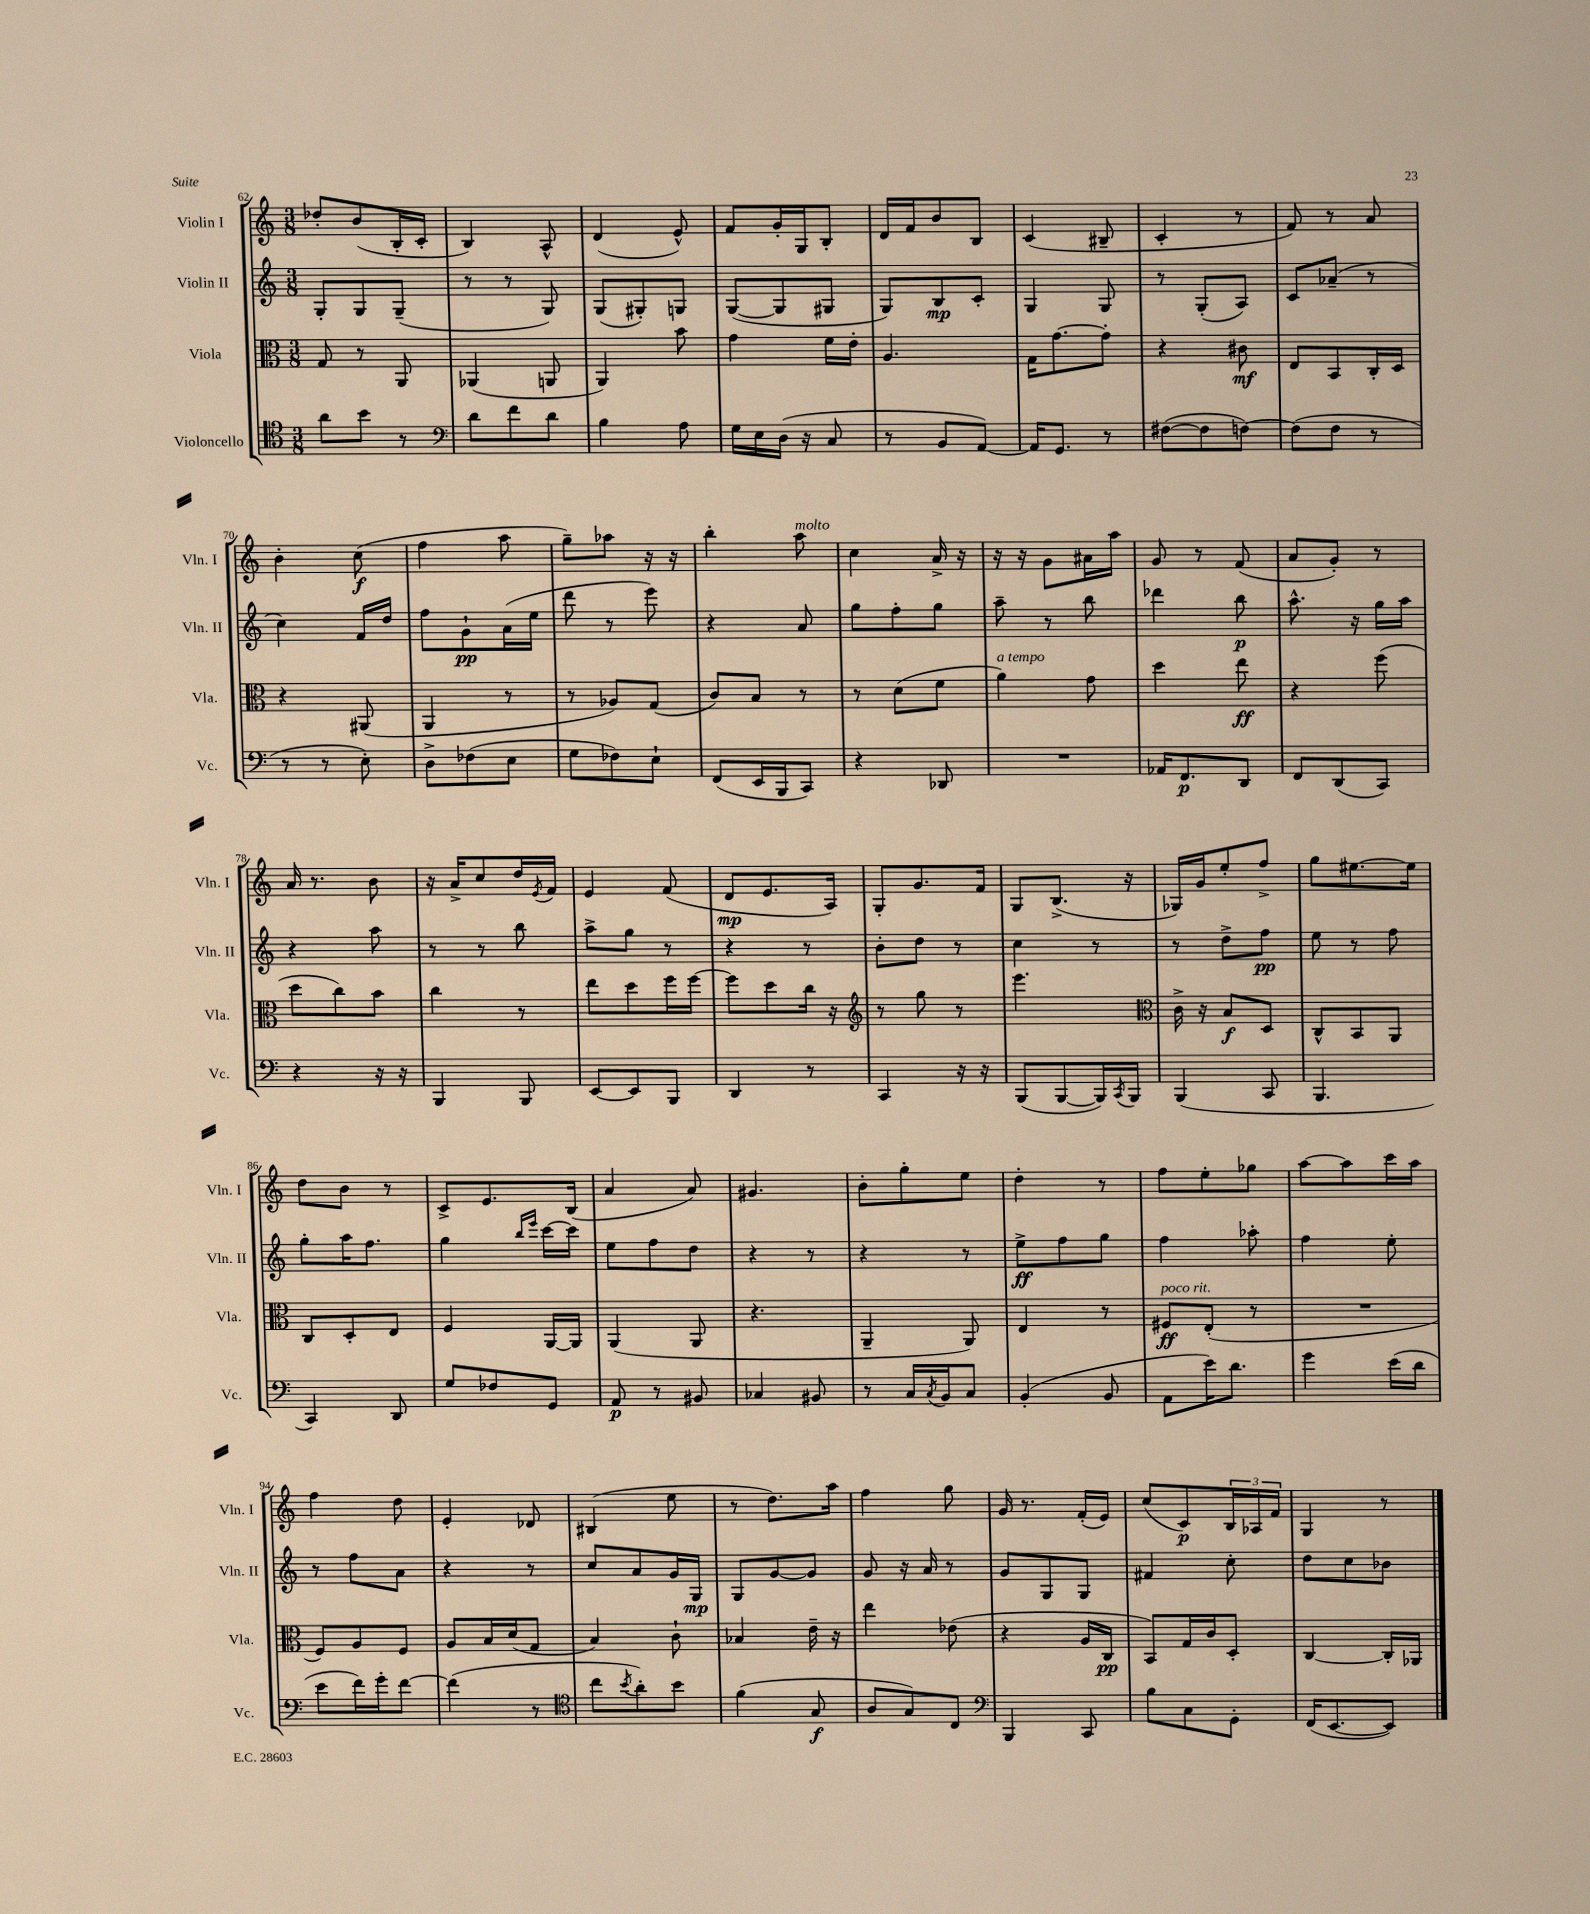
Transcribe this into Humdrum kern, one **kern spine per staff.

**kern	**dynam	**kern	**dynam	**kern	**dynam	**kern	**dynam
*part4	*part4	*part3	*part3	*part2	*part2	*part1	*part1
*staff4	*staff4	*staff3	*staff3	*staff2	*staff2	*staff1	*staff1
*I"Violoncello	*	*I"Viola	*	*I"Violin II	*	*I"Violin I	*
*I'Vc.	*	*I'Vla.	*	*I'Vln. II	*	*I'Vln. I	*
*clefC4	*	*clefC3	*	*clefG2	*	*clefG2	*
*k[]	*	*k[]	*	*k[]	*	*k[]	*
*M3/8	*	*M3/8	*	*M3/8	*	*M3/8	*
=62	=62	=62	=62	=62	=62	=62	=62
8a\L	.	8G/	.	8G'/L	.	8dd-X'/L	.
8b\J	.	8r	.	8G/	.	(8b/	.
8r	.	8AA/	.	(8G~/J	.	16B'/L	.
.	.	.	.	.	.	16c'/JJ	.
=63	=63	=63	=63	=63	=63	=63	=63
*clefF4	*	*	*	*	*	*	*
8d\L	.	(4AA-X/	.	8r	.	4B/)	.
8f\	.	.	.	8r	.	.	.
8d\J	.	8AAn/	.	8G/)	.	8A^^/	.
=64	=64	=64	=64	=64	=64	=64	=64
4B\	.	4AA/)	.	(8G/L	.	(4d/	.
.	.	.	.	8G#X'/)	.	.	.
8A\	.	8b\	.	8Gn/J	.	8e^^/)	.
=65	=65	=65	=65	=65	=65	=65	=65
16G\LL	.	4g\	.	([8G/L	.	8f/L	.
16E\	.	.	.	.	.	.	.
(16D\JJ	.	.	.	8G/]	.	16g'/L	.
16r	.	.	.	.	.	16G/J	.
8C/	.	16f\LL	.	8G#X/J	.	8B'/J	.
.	.	16e'\JJ	.	.	.	.	.
=66	=66	=66	=66	=66	=66	=66	=66
8r	.	4.A/	.	8G/L)	.	16d/LL	.
.	.	.	.	.	.	16f/J	.
8BB/L	.	.	.	8B/	mp	8b/	.
[8AA/J)	.	.	.	8c'/J	.	8B/J	.
=67	=67	=67	=67	=67	=67	=67	=67
16AA/KL]	.	16G\KL	.	4G/	.	(4c/	.
8.GG/J	.	[8.g\	.	.	.	.	.
8r	.	8g'\J]	.	8G/	.	8B#X~/	.
=68	=68	=68	=68	=68	=68	=68	=68
([8F#X\L	.	4r	.	8r	.	4c'/	.
8F#\]	.	.	.	(8G'/L	.	.	.
[8Fn\J)	.	8c#X\	mf	8A/J)	.	8r	.
=69	=69	=69	=69	=69	=69	=69	=69
(8F\L]	.	8E/L	.	8c/L	.	8f/)	.
8F\J	.	8BB/	.	(8a-X~/J	.	8r	.
8r	.	16C'/L	.	8r	.	8a/	.
.	.	16D/JJ	.	.	.	.	.
!!LO:LB:g=z
=70	=70	=70	=70	=70	=70	=70	=70
8r	.	4r	.	4cc\)	.	4b'\	.
8r	.	.	.	.	.	.	.
8E'\)	.	(8AA#X/	.	16f/LL	.	(8cc\	f
.	.	.	.	16dd/JJ	.	.	.
=71	=71	=71	=71	=71	=71	=71	=71
8D^\L	.	4AA/	.	8ff\L	.	4ff\	.
(8F-X\	.	.	.	8g`\	pp	.	.
8E\J	.	8r	.	(16a\L	.	8aa\	.
.	.	.	.	16ee\JJ	.	.	.
=72	=72	=72	=72	=72	=72	=72	=72
8G\L	.	8r	.	8ddd\	.	8gg~\L)	.
8F-X\)	.	8A-X/L)	.	8r	.	8aa-X\J	.
8E`\J	.	(8G/J	.	8eee\)	.	16r	.
.	.	.	.	.	.	16r	.
=73	=73	=73	=73	=73	=73	=73	=73
(8FF/L	.	8c/L)	.	4r	.	4bb'\	.
16EE/L	.	8B/J	.	.	.	.	.
16BBB/J	.	.	.	.	.	.	.
!	!	!	!	!	!	!LO:TX:a:i:t=molto	!
8CC/J)	.	8r	.	8a/	.	8aa\	.
=74	=74	=74	=74	=74	=74	=74	=74
4r	.	8r	.	8gg\L	.	4cc\	.
.	.	(8d\L	.	8ff'\	.	.	.
8DD-X/	.	8f\J	.	8gg\J	.	16a^/	.
.	.	.	.	.	.	16r	.
=75	=75	=75	=75	=75	=75	=75	=75
!	!	!LO:TX:a:i:t=a tempo	!	!	!	!	!
4.r	.	4a\)	.	8aa~\	.	16r	.
.	.	.	.	.	.	16r	.
.	.	.	.	8r	.	8g\L	.
.	.	8g\	.	8bb\	.	16a#X\L	.
.	.	.	.	.	.	16aa\JJ	.
=76	=76	=76	=76	=76	=76	=76	=76
16AA-X/KL	.	4dd\	.	4ddd-X\	.	8g/	.
8.FF/	p	.	.	.	.	.	.
.	.	.	.	.	.	8r	.
8DD/J	.	8ee\	ff	8bb\	p	(8f/	.
=77	=77	=77	=77	=77	=77	=77	=77
8FF/L	.	4r	.	8.aa^^\	.	8a/L	.
(8DD/	.	.	.	.	.	8g'/J)	.
.	.	.	.	16r	.	.	.
8CC/J)	.	(8ff\	.	16gg\LL	.	8r	.
.	.	.	.	16aa\JJ	.	.	.
!!LO:LB:g=z
=78	=78	=78	=78	=78	=78	=78	=78
4r	.	8dd\L	.	4r	.	16a/	.
.	.	.	.	.	.	8.r	.
.	.	8cc\)	.	.	.	.	.
16r	.	8b\J	.	8aa\	.	8b\	.
16r	.	.	.	.	.	.	.
=79	=79	=79	=79	=79	=79	=79	=79
4BBB/	.	4cc\	.	8r	.	16r	.
.	.	.	.	.	.	16a^/KL	.
.	.	.	.	8r	.	8cc/	.
8BBB/	.	8r	.	8bb\	.	16dd/L	.
.	.	.	.	.	.	8qe/	.
.	.	.	.	.	.	16f/JJ	.
=80	=80	=80	=80	=80	=80	=80	=80
[8EE/L	.	8ee\L	.	8aa^\L	.	4e/	.
8EE/]	.	8dd\	.	8gg\J	.	.	.
8BBB/J	.	16ff\L	.	8r	.	(8f/	.
.	.	[16ff\JJ	.	.	.	.	.
=81	=81	=81	=81	=81	=81	=81	=81
4DD/	.	8ff\L]	.	4r	.	8d/L	mp
.	.	8dd\	.	.	.	8.e/	.
8r	.	16cc\Jk	.	8r	.	.	.
.	.	16r	.	.	.	16A/Jk)	.
=82	=82	=82	=82	=82	=82	=82	=82
*	*	*clefG2	*	*	*	*	*
4CC/	.	8r	.	8b'\L	.	8G'/L	.
.	.	8gg\	.	8dd\J	.	8.g/	.
16r	.	8r	.	8r	.	.	.
16r	.	.	.	.	.	16f/Jk	.
=83	=83	=83	=83	=83	=83	=83	=83
(8BBB/L	.	4.eee\	.	4cc\	.	8G/L	.
[8BBB/	.	.	.	.	.	(8.B^/J	.
16BBB/L])	.	.	.	8r	.	.	.
8qCC/	.	.	.	.	.	.	.
16BBB/JJ	.	.	.	.	.	16r	.
=84	=84	=84	=84	=84	=84	=84	=84
*	*	*clefC3	*	*	*	*	*
(4BBB/	.	16c^\	.	8r	.	16G-X/LL)	.
.	.	16r	.	.	.	16g/J	.
.	.	8B/L	f	8dd^\L	.	8ee'/	.
8CC/	.	8D/J	.	8ff\J	pp	8ff^/J	.
=85	=85	=85	=85	=85	=85	=85	=85
4.BBB/	.	8C^^/L	.	8ee\	.	8gg\L	.
.	.	8BB/	.	8r	.	[8.ee#X\	.
.	.	8AA/J	.	8ff\	.	.	.
.	.	.	.	.	.	16ee#\Jk]	.
!!LO:LB:g=z
=86	=86	=86	=86	=86	=86	=86	=86
4CC/)	.	8C/L	.	8gg'\L	.	8dd\L	.
.	.	8D'/	.	16aa\K	.	8b\J	.
.	.	.	.	8.ff\J	.	.	.
8DD/	.	8E/J	.	.	.	8r	.
=87	=87	=87	=87	=87	=87	=87	=87
8G/L	.	4F/	.	4gg\	.	8c^/L	.
8F-X/	.	.	.	.	.	8.e/	.
.	.	.	.	16qqbb/LL	.	.	.
.	.	.	.	16qqeee/JJ	.	.	.
8GG/J	.	[16AA/LL	.	[16ccc\LL	.	.	.
.	.	16AA/JJ]	.	16ccc\JJ]	.	(16B/Jk	.
=88	=88	=88	=88	=88	=88	=88	=88
8AA/	p	(4AA/	.	8ee\L	.	4a/	.
8r	.	.	.	8ff\	.	.	.
8BB#X/	.	8AA/	.	8dd\J	.	8a/)	.
=89	=89	=89	=89	=89	=89	=89	=89
4C-X/	.	4.r	.	4r	.	4.g#X/	.
8BB#X/	.	.	.	8r	.	.	.
=90	=90	=90	=90	=90	=90	=90	=90
8r	.	4AA~/	.	4r	.	8b'\L	.
16C/LL	.	.	.	.	.	8gg'\	.
8qC/	.	.	.	.	.	.	.
16BB/J	.	.	.	.	.	.	.
8C/J	.	8AA/)	.	8r	.	8ee\J	.
=91	=91	=91	=91	=91	=91	=91	=91
(4BB'/	.	4E/	.	8ee^\L	ff	4dd'\	.
.	.	.	.	8ff\	.	.	.
8BB/	.	8r	.	8gg\J	.	8r	.
=92	=92	=92	=92	=92	=92	=92	=92
!	!	!LO:TX:a:i:t=poco rit.	!	!	!	!	!
8AA\L	.	8F#X/L	ff	4ff\	.	8ff\L	.
16e\K)	.	(8E'/J	.	.	.	8ee'\	.
8.d\J	.	.	.	.	.	.	.
.	.	8r	.	8aa-X'\	.	8gg-X\J	.
=93	=93	=93	=93	=93	=93	=93	=93
4g\	.	4.r	.	4ff\	.	[8aa\L	.
.	.	.	.	.	.	8aa\]	.
(16e\LL	.	.	.	8ee'\	.	16ccc\L	.
16d\JJ	.	.	.	.	.	16aa\JJ	.
!!LO:LB:g=z
=94	=94	=94	=94	=94	=94	=94	=94
8e\L	.	8F/L)	.	8r	.	4ff\	.
16f\L)	.	8A/	.	8ff\L	.	.	.
16g'\J	.	.	.	.	.	.	.
[8f\J	.	8F/J	.	8a\J	.	8dd\	.
=95	=95	=95	=95	=95	=95	=95	=95
(4f\]	.	8A/L	.	4r	.	4e'/	.
.	.	16B/L	.	.	.	.	.
.	.	(16d/J	.	.	.	.	.
8r	.	8G/J	.	8r	.	8d-X/	.
=96	=96	=96	=96	=96	=96	=96	=96
*clefC4	*	*	*	*	*	*	*
8cc\L	.	4B/)	.	8cc/L	.	(4B#X/	.
8qb/	.	.	.	.	.	.	.
8a'\)	.	.	.	8a/	.	.	.
8b\J	.	8c`\	.	16g/L	.	8ee\	.
.	.	.	.	16G/JJ	mp	.	.
=97	=97	=97	=97	=97	=97	=97	=97
(4f\	.	4B-X/	.	8G/L	.	8r	.
.	.	.	.	[8g/	.	8.dd\L)	.
8G/	f	16e~\	.	8g/J]	.	.	.
.	.	16r	.	.	.	16aa\Jk	.
=98	=98	=98	=98	=98	=98	=98	=98
8A/L	.	4ee\	.	8g/	.	4ff\	.
8G/)	.	.	.	16r	.	.	.
.	.	.	.	16a/	.	.	.
8C/J	.	(8e-X\	.	8r	.	8gg\	.
=99	=99	=99	=99	=99	=99	=99	=99
*clefF4	*	*	*	*	*	*	*
4BBB/	.	4r	.	8g/L	.	16g/	.
.	.	.	.	.	.	8.r	.
.	.	.	.	8G/	.	.	.
8CC/	.	16A/LL	.	8G/J	.	(16f'/LL	.
.	.	16C/JJ	pp	.	.	16e/JJ)	.
=100	=100	=100	=100	=100	=100	=100	=100
8B\L	.	8BB/L)	.	4f#X/	.	(8cc/L	.
8C\	.	16G/L	.	.	.	8c/)	p
.	.	16c/J	.	.	.	.	.
8GG'\J	.	8D'/J	.	8cc'\	.	24B/L	.
.	.	.	.	.	.	24A-X/	.
.	.	.	.	.	.	24f/JJ	.
=101	=101	=101	=101	=101	=101	=101	=101
(16FF/KL	.	[4C/	.	8dd\L	.	4G/	.
[8.EE/	.	.	.	.	.	.	.
.	.	.	.	8cc\	.	.	.
8EE/J])	.	16C'/LL]	.	8b-X\J	.	8r	.
.	.	16AA-X/JJ	.	.	.	.	.
==	==	==	==	==	==	==	==
*-	*-	*-	*-	*-	*-	*-	*-
